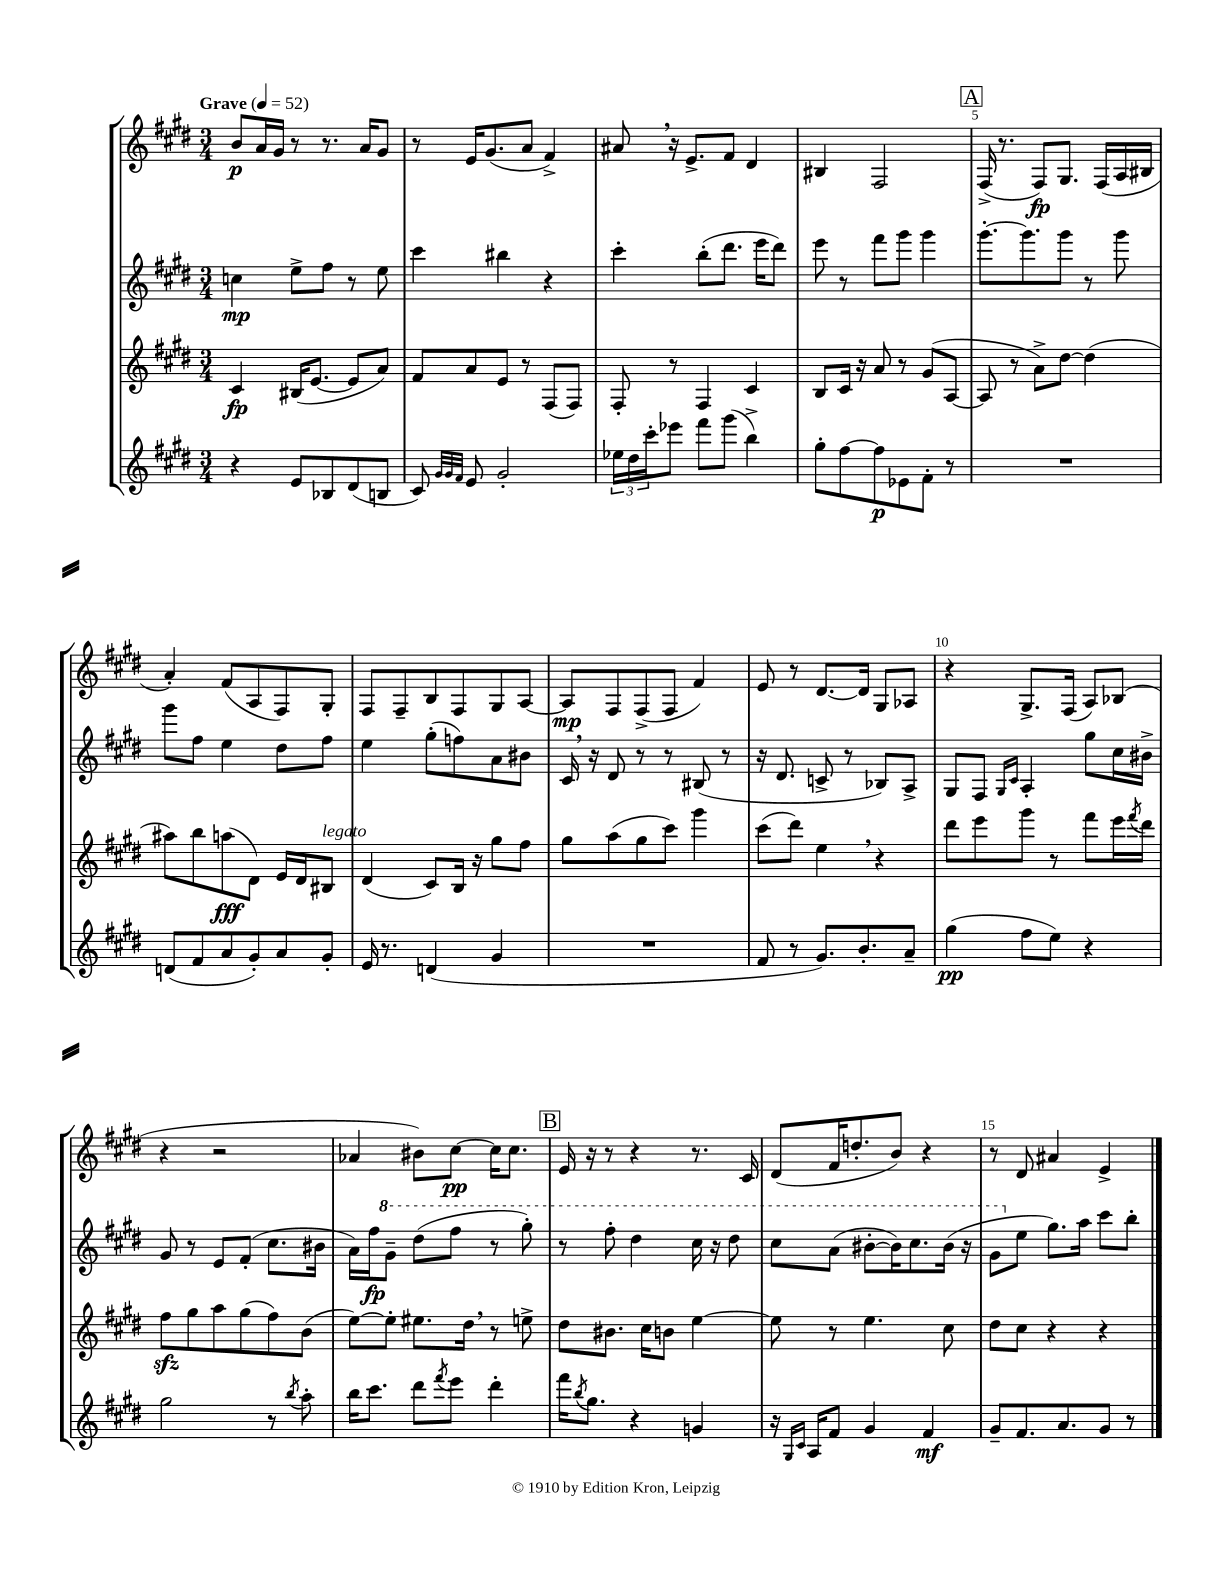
<<
\new StaffGroup <<
\new Staff = "s0" {
    \clef treble \key e \major \numericTimeSignature \time 3/4 \tempo "Grave" 4 = 52
    b'8\p a'16 gis'16 r8 r8. a'16 gis'8 |
    r8 e'16 gis'8.( a'8 fis'4->) |
    ais'8 \breathe r16 e'8.-> fis'8 dis'4 |
    bis4 fis2 |
    \mark \markup { \box "A" } fis16->( r8. fis8\fp) gis8. fis16( a16 bis16 |
    a'4-.) fis'8( a8 fis8) gis8-. |
    fis8 fis8-- b8 fis8 gis8 a8~ |
    a8\mp fis8 fis8->( fis8 fis'4) |
    e'8 r8 dis'8.~ dis'16 gis8 aes8 |
    r4 gis8.-> fis16( a8) bes8( |
    r4 r2 |
    aes'4 bis'8) cis''8~\pp cis''16 cis''8. |
    \mark \markup { \box "B" } e'16 r16 r8 r4 r8. cis'16 |
    dis'8( fis'16 d''8.-. b'8) r4 |
    r8 dis'8 ais'4 e'4-> \bar "|." |
}
\new Staff = "s1" {
    \clef treble \key e \major \numericTimeSignature \time 3/4
    c''4\mp e''8-> fis''8 r8 e''8 |
    cis'''4 bis''4 r4 |
    cis'''4-. b''8-.( dis'''8. e'''16 dis'''8) |
    e'''8 r8 fis'''8 gis'''8 gis'''4 |
    \mark \markup { \box "A" } gis'''8.~-. gis'''8. gis'''8 r8 gis'''8 |
    gis'''8 fis''8 e''4 dis''8 fis''8 |
    e''4 gis''8-.( f''8) a'8 bis'8 |
    cis'16 \breathe r16 dis'8 r8 r8 bis8( r8 |
    r16 dis'8. c'8-> r8 bes8) a8-> |
    gis8 fis8 \grace { gis16 cis'16 } a4-. gis''8 cis''16 bis'16-> |
    gis'8 r8 e'8 fis'8-.( cis''8. bis'16 |
    a'16) fis''16\fp \ottava #1 gis''8-- dis'''8( fis'''8 r8 gis'''8-.) |
    \mark \markup { \box "B" } r8 fis'''8-. dis'''4 cis'''16 r16 dis'''8 |
    cis'''8 a''8( bis''8~-. bis''16) cis'''8. bis''16( r16 |
    gis''8 \ottava #0 e''8 gis''8.) a''16 cis'''8 b''8-. \bar "|." |
}
\new Staff = "s2" {
    \clef treble \key e \major \numericTimeSignature \time 3/4
    cis'4\fp bis16( e'8.~ e'8 a'8) |
    fis'8 a'8 e'8 r8 fis8( fis8) |
    fis8-. r8 fis4 cis'4 |
    b8 cis'16 r16 a'8 r8 gis'8( a8~ |
    \mark \markup { \box "A" } a8 r8 a'8->) dis''8~ dis''4( |
    ais''8) b''8 a''8\fff( dis'8) e'16 dis'16 bis8^\markup { \italic "legato" } |
    dis'4( cis'8) b16 r16 gis''8 fis''8 |
    gis''8 a''8( gis''8 cis'''8) gis'''4 |
    cis'''8( dis'''8) e''4 \breathe r4 |
    dis'''8 e'''8 gis'''8 r8 fis'''8 e'''16 \acciaccatura { fis'''8 } dis'''16 |
    fis''8\sfz gis''8 a''8 gis''8( fis''8) b'8( |
    e''8~) e''8-. eis''8. dis''16 \breathe r8 e''8-> |
    \mark \markup { \box "B" } dis''8 bis'8. cis''16 b'8 e''4~ |
    e''8 r8 e''4. cis''8 |
    dis''8 cis''8 r4 r4 \bar "|." |
}
\new Staff = "s3" {
    \clef treble \key e \major \numericTimeSignature \time 3/4
    r4 e'8 bes8 dis'8( b8 |
    cis'8) \grace { gis'32 gis'32 fis'32 } e'8 gis'2-. |
    \tuplet 3/2 { ees''16 dis''16 cis'''16-. } ees'''8 fis'''8 gis'''8( b''4->) |
    gis''8-. fis''8~ fis''8\p ees'8 fis'8-. r8 |
    \mark \markup { \box "A" } R2. |
    d'8( fis'8 a'8 gis'8-.) a'8 gis'8-. |
    e'16 r8. d'4( gis'4 |
    R2. |
    fis'8 r8 gis'8.) b'8.-. a'8-- |
    gis''4\pp( fis''8 e''8) r4 |
    gis''2 r8 \acciaccatura { b''8 } a''8-. |
    b''16 cis'''8. dis'''8 \acciaccatura { fis'''8 } e'''8 dis'''4-. |
    \mark \markup { \box "B" } fis'''16 \acciaccatura { b''8 } gis''8. r4 g'4 |
    r16 \grace { gis16 cis'16 } a16 fis'8 gis'4 fis'4\mf |
    gis'8-- fis'8. a'8. gis'8 r8 \bar "|." |
}
>>
>>
\layout { \context { \Score \override BarNumber.break-visibility = ##(#f #t #t) barNumberVisibility = #(every-nth-bar-number-visible 5) } }
